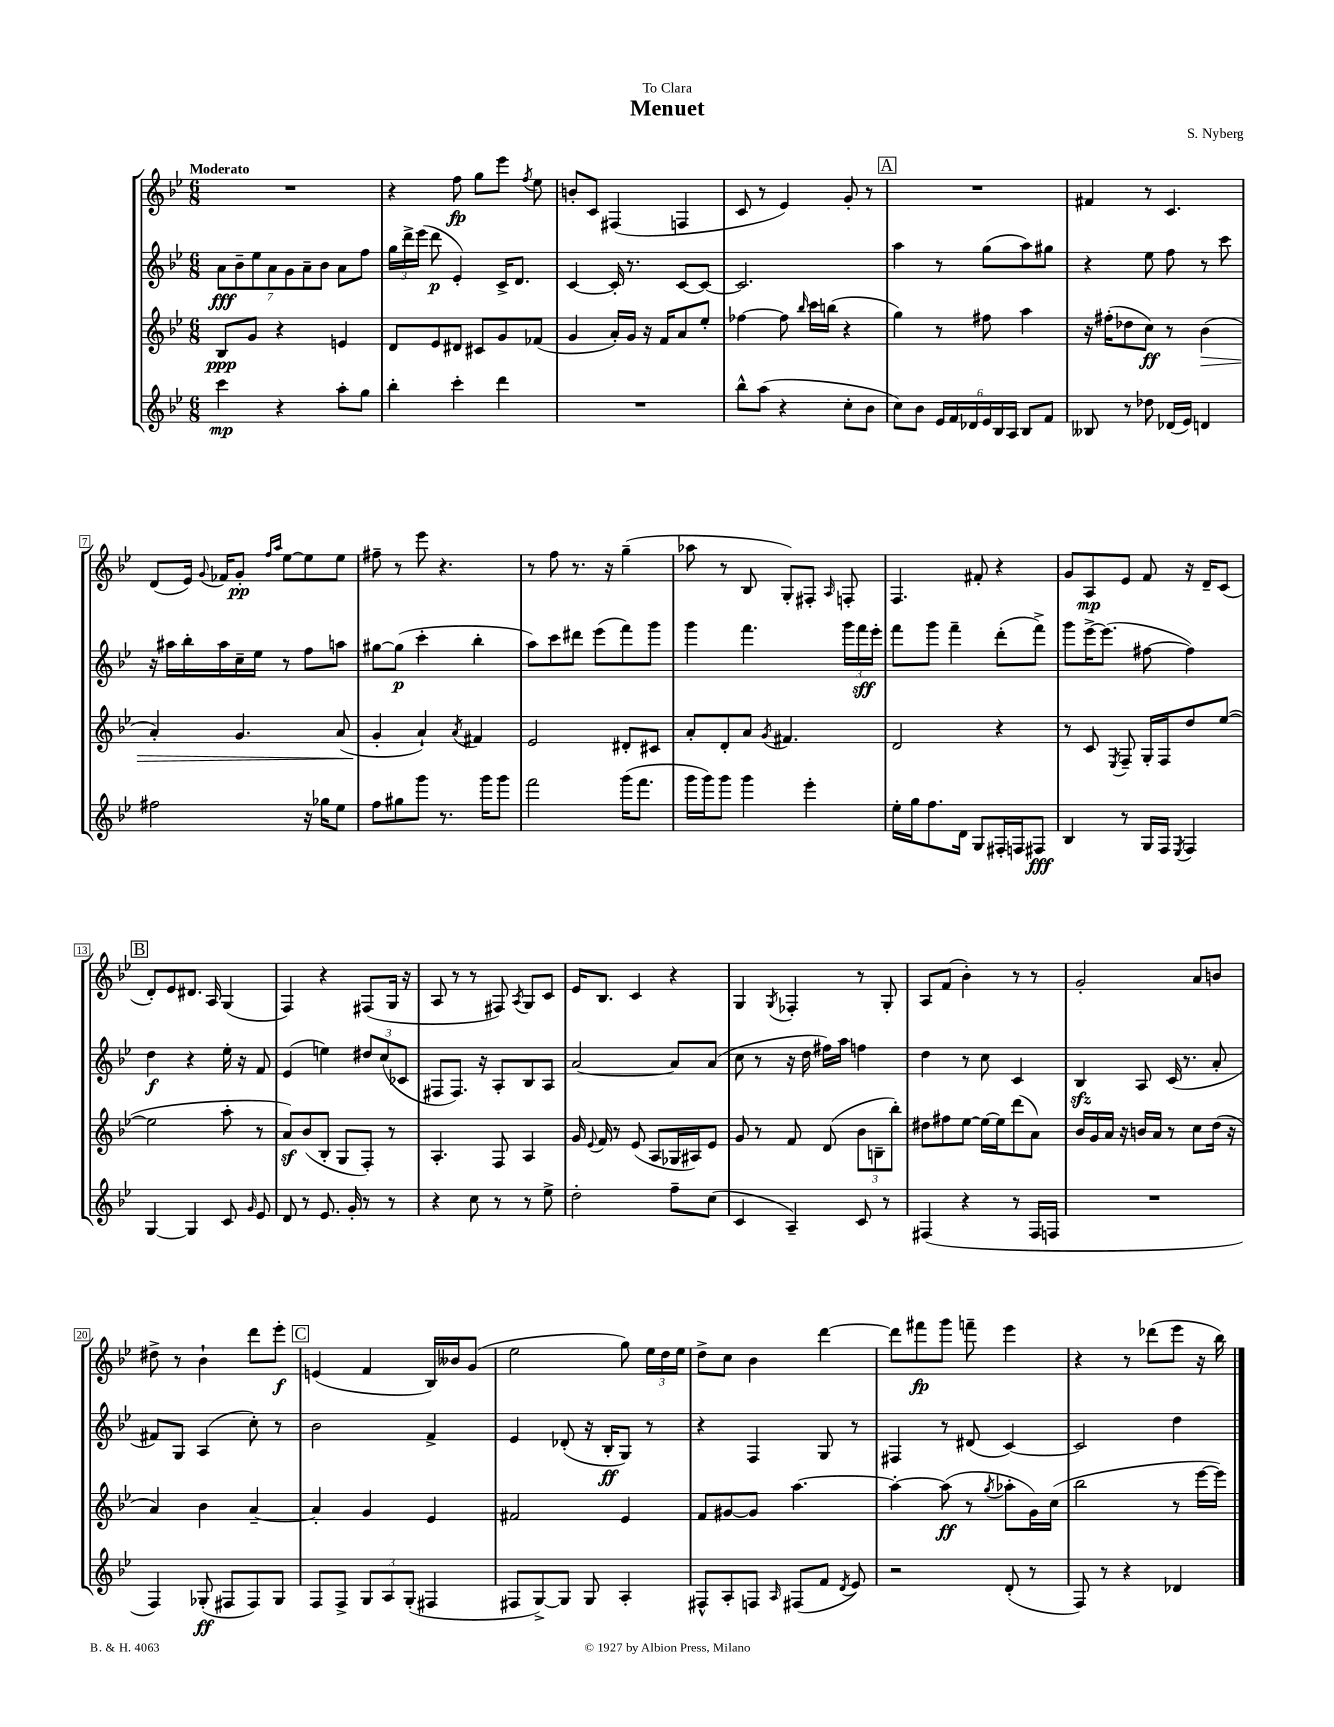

**kern	**dynam	**kern	**dynam	**kern	**dynam	**kern	**dynam
*part4	*part4	*part3	*part3	*part2	*part2	*part1	*part1
*staff4	*staff4	*staff3	*staff3	*staff2	*staff2	*staff1	*staff1
*clefG2	*	*clefG2	*	*clefG2	*	*clefG2	*
*k[b-e-]	*	*k[b-e-]	*	*k[b-e-]	*	*k[b-e-]	*
*M6/8	*	*M6/8	*	*M6/8	*	*M6/8	*
=1	=1	=1	=1	=1	=1	=1	=1
!	!	!	!	!	!	!LO:TX:a:B:t=Moderato	!
4ccc\	mp	8B-/L	ppp	14a\L	fff	2.r	.
.	.	.	.	14b-~\	.	.	.
.	.	8g/J	.	.	.	.	.
.	.	.	.	14ee-\	.	.	.
.	.	.	.	14a\	.	.	.
4r	.	4r	.	.	.	.	.
.	.	.	.	14g\	.	.	.
.	.	.	.	14a~\	.	.	.
.	.	.	.	14b-\J	.	.	.
8aa'\L	.	4en/	.	8a\L	.	.	.
8gg\J	.	.	.	8ff\J	.	.	.
=2	=2	=2	=2	=2	=2	=2	=2
4bb-'\	.	8d/L	.	24gg\LL	.	4r	.
.	.	.	.	24ddd^\	.	.	.
.	.	.	.	(24eee-\JJ	.	.	.
.	.	8e-/	.	8ddd\	p	.	.
4ccc'\	.	8d#X/J	.	4e-'/)	.	8ff\	fp
.	.	8c#X/L	.	.	.	8gg\L	.
4ddd\	.	8g/	.	16c^/KL	.	8eee-\J	.
.	.	.	.	8.d/J	.	.	.
.	.	.	.	.	.	8qff/	.
.	.	(8f-X/J	.	.	.	8ee-\	.
=3	=3	=3	=3	=3	=3	=3	=3
2.r	.	4g/	.	[4c/	.	8bn'/L	.
.	.	.	.	.	.	8c/J	.
.	.	16a'/LL)	.	16c'/]	.	(4F#X/	.
.	.	16g/JJ	.	8.r	.	.	.
.	.	16r	.	.	.	.	.
.	.	16f/KL	.	.	.	.	.
.	.	8a/	.	[8c/L	.	4Fn/	.
.	.	8ee-'/J	.	8c/J_	.	.	.
=4	=4	=4	=4	=4	=4	=4	=4
8bb-^^\L	.	[4ff-X\	.	2.c/]	.	8c/	.
(8aa\J	.	.	.	.	.	8r	.
4r	.	8ff-\]	.	.	.	4e-/)	.
.	.	16qqbb-/	.	.	.	.	.
.	.	16ccc\LL	.	.	.	.	.
.	.	(16bbn\JJ	.	.	.	.	.
8cc'\L	.	4r	.	.	.	8g'/	.
8b-\J	.	.	.	.	.	8r	.
!!LO:REH:place=s1:t=A
=5	=5	=5	=5	=5	=5	=5	=5
8cc\L)	.	4gg\)	.	4aa\	.	2.r	.
8b-\J	.	.	.	.	.	.	.
24e-/LL	.	8r	.	8r	.	.	.
24f/	.	.	.	.	.	.	.
24d-X/	.	.	.	.	.	.	.
24e-/	.	8ff#X\	.	(8gg\L	.	.	.
24B-/	.	.	.	.	.	.	.
24A/JJ	.	.	.	.	.	.	.
8B-/L	.	4aa\	.	8aa\)	.	.	.
8f/J	.	.	.	8gg#X\J	.	.	.
=6	=6	=6	=6	=6	=6	=6	=6
8B--X/	.	16r	.	4r	.	4f#X/	.
.	.	(16ff#X'\KL	.	.	.	.	.
8r	.	8dd-X\	.	.	.	.	.
8dd-X\	.	8cc\J)	ff	8ee-\	.	8r	.
(16d-X/LL	.	8r	.	8ff\	.	4.c/	.
16e-/JJ)	.	.	.	.	.	.	.
!	!	!	!LO:HP:b	!	!	!	!
4dn/	.	(4b-\	>	8r	.	.	.
.	.	.	.	8ccc\	.	.	.
!!LO:LB:g=z
=7	=7	=7	=7	=7	=7	=7	=7
2ff#X\	.	4a'/)	.	16r	.	(8d/L	.
.	.	.	.	16aa#X\LL	.	.	.
.	.	.	.	16bb-'\	.	16e-/Jk)	.
.	.	.	.	.	.	8qqg/	.
.	.	.	.	16aa#\	.	16f-X/KL	.
.	.	4.g/	.	16cc~\	.	8g'/J	pp
.	.	.	.	16ee-\JJ	.	.	.
.	.	.	.	.	.	16qqff/LL	.
.	.	.	.	.	.	16qqaa/JJ	.
.	.	.	.	8r	.	[8ee-\L	.
16r	.	.	.	8ff\L	.	8ee-\]	.
16gg-X\KL	.	.	.	.	.	.	.
8ee-\J	.	(8a/	.	8aan\J	.	8ee-\J	.
=8	=8	=8	=8	=8	=8	=8	=8
8ff\L	.	4g'/	.	[8gg#X\L	.	8ff#X~\	.
8gg#X\	.	.	.	(8gg#\J]	p	8r	.
8ggg\J	.	4a`/)	]	4ccc'\	.	8eee-\	.
8.r	.	.	.	.	.	4.r	.
.	.	8qa/	.	.	.	.	.
.	.	4f#X/	.	4bb-'\	.	.	.
16ggg\KL	.	.	.	.	.	.	.
8ggg\J	.	.	.	.	.	.	.
=9	=9	=9	=9	=9	=9	=9	=9
2fff\	.	2e-/	.	8aa\L)	.	8r	.
.	.	.	.	8ccc\	.	8ff\	.
.	.	.	.	8ddd#X\J	.	8.r	.
.	.	.	.	(8eee-\L	.	.	.
.	.	.	.	.	.	16r	.
(16ggg\KL	.	8d#X'/L	.	8fff\)	.	(4gg~\	.
8.fff\J	.	.	.	.	.	.	.
.	.	8c#X/J	.	8ggg\J	.	.	.
=10	=10	=10	=10	=10	=10	=10	=10
16ggg\LL	.	8a'/L	.	4ggg\	.	8aa-X\	.
16ggg\J)	.	.	.	.	.	.	.
8ggg\J	.	8d'/	.	.	.	8r	.
4ggg\	.	8a/J	.	4.fff\	.	8B-/	.
.	.	8qg/	.	.	.	.	.
.	.	4.f#X/	.	.	.	8G'/L)	.
4eee-'\	.	.	.	.	.	8F#X'/J	.
.	.	.	.	.	.	16qqA/	.
.	.	.	.	24ggg\LL	.	8Fn'/	.
.	.	.	.	24fff\	sff	.	.
.	.	.	.	24eee-'\JJ	.	.	.
=11	=11	=11	=11	=11	=11	=11	=11
16ee-'\LL	.	2d/	.	8fff\L	.	4.F/	.
16gg\J	.	.	.	.	.	.	.
8.ff\	.	.	.	8ggg\J	.	.	.
.	.	.	.	4fff~\	.	.	.
16d\Jk	.	.	.	.	.	.	.
8G/L	.	.	.	.	.	8f#X'/	.
16F#X'/L	.	4r	.	(8ddd'\L	.	4r	.
16Fn/J	.	.	.	.	.	.	.
8F#X/J	fff	.	.	8fff^\J)	.	.	.
=12	=12	=12	=12	=12	=12	=12	=12
4B-/	.	8r	.	8ggg\L	.	8g/L	.
.	.	8c/	.	[16eee-^\K	.	8A/	mp
.	.	.	.	(8.eee-\J]	.	.	.
.	.	8qE-/	.	.	.	.	.
8r	.	8F~/	.	.	.	8e-/J	.
16G/LL	.	16G'/LL	.	[8ff#X\	.	8f/	.
16F/JJ	.	16F/J	.	.	.	.	.
8qE-/	.	.	.	.	.	.	.
4F/	.	8dd/	.	4ff#\])	.	16r	.
.	.	.	.	.	.	16d~/KL	.
.	.	([8ee-/J	.	.	.	(8c/J	.
!!LO:LB:g=z
!!LO:REH:place=s1:t=B
=13	=13	=13	=13	=13	=13	=13	=13
[4G/	.	2ee-\]	.	4dd\	f	8d'/L)	.
.	.	.	.	.	.	8e-/	.
4G/]	.	.	.	4r	.	8.d#X/J	.
.	.	.	.	.	.	16A/	.
8c/	.	8aa'\	.	16ee-'\	.	(4G/	.
.	.	.	.	16r	.	.	.
16qqg/	.	.	.	.	.	.	.
8e-/	.	8r	.	8f/	.	.	.
=14	=14	=14	=14	=14	=14	=14	=14
8d/	.	8az/L)	.	(4e-/	.	4F/)	.
8r	.	(8b-/	.	.	.	.	.
8.e-/	.	8B-'/J	.	4een\)	.	4r	.
.	.	8G/L	.	.	.	.	.
16g'/	.	.	.	.	.	.	.
8r	.	8F'/J)	.	12dd#X/L	.	(8F#X/L	.
.	.	.	.	(12cc/	.	.	.
8r	.	8r	.	.	.	16G/Jk	.
.	.	.	.	12c-X/J	.	.	.
.	.	.	.	.	.	16r	.
=15	=15	=15	=15	=15	=15	=15	=15
4r	.	4.A'/	.	8F#X/L	.	8A/	.
.	.	.	.	8.F#/J)	.	8r	.
8cc\	.	.	.	.	.	8r	.
.	.	.	.	16r	.	.	.
8r	.	8F/	.	8A'/L	.	8F#X/)	.
.	.	.	.	.	.	8qA/	.
8r	.	4A/	.	8B-/	.	8G/L	.
8ee-^\	.	.	.	8A/J	.	8c/J	.
=16	=16	=16	=16	=16	=16	=16	=16
2dd'\	.	16g/	.	[2a/	.	16e-/KL	.
.	.	8qqe-/	.	.	.	.	.
.	.	16f/	.	.	.	8.B-/J	.
.	.	8r	.	.	.	.	.
.	.	(8e-/	.	.	.	4c/	.
.	.	8A/L	.	.	.	.	.
8ff~\L	.	16G-X/L	.	8a/L]	.	4r	.
.	.	16A#X/J)	.	.	.	.	.
(8cc\J	.	8e-/J	.	(8a/J	.	.	.
=17	=17	=17	=17	=17	=17	=17	=17
4c/	.	8g/	.	8cc\	.	4G/	.
.	.	8r	.	8r	.	.	.
.	.	.	.	.	.	8qG/	.
4A~/)	.	8f/	.	16r	.	4F-X'/	.
.	.	.	.	16dd\	.	.	.
.	.	(8d/	.	16ff#X\LL)	.	.	.
.	.	.	.	16aa\JJ	.	.	.
8c/	.	12b-\L	.	4ffn\	.	8r	.
.	.	12Bn~\	.	.	.	.	.
8r	.	.	.	.	.	8G'/	.
.	.	12bb-'\J)	.	.	.	.	.
=18	=18	=18	=18	=18	=18	=18	=18
(4F#X/	.	8dd#X\L	.	4dd\	.	8A/L	.
.	.	8ff#X\	.	.	.	(8f/J	.
4r	.	[8ee-\J	.	8r	.	4b-'\)	.
.	.	16ee-\LL_	.	8cc\	.	.	.
.	.	16ee-\J]	.	.	.	.	.
8r	.	(8ddd\	.	4c/	.	8r	.
16F#/LL	.	8a\J)	.	.	.	8r	.
16Fn/JJ	.	.	.	.	.	.	.
=19	=19	=19	=19	=19	=19	=19	=19
2.r	.	16b-/LL	.	4B-zz/	.	2g'/	.
.	.	16g/	.	.	.	.	.
.	.	16a/JJ	.	.	.	.	.
.	.	16r	.	.	.	.	.
.	.	16bn/LL	.	8A/	.	.	.
.	.	16a/JJ	.	.	.	.	.
.	.	8r	.	(16c/	.	.	.
.	.	.	.	8.r	.	.	.
.	.	8cc\L	.	.	.	8a/L	.
.	.	(16dd\Jk	.	8a'/	.	8bn/J	.
.	.	16r	.	.	.	.	.
!!LO:LB:g=z
=20	=20	=20	=20	=20	=20	=20	=20
4F/)	.	4a/)	.	8f#X/L)	.	8dd#X^\	.
.	.	.	.	8G/J	.	8r	.
(8G-X'/	ff	4b-\	.	(4A/	.	4b-`\	.
8F#X/L	.	.	.	.	.	.	.
8F#/)	.	[4a~/	.	8cc'\)	.	8ddd\L	.
8G-/J	.	.	.	8r	.	8eee-'\J	f
!!LO:REH:place=s1:t=C
=21	=21	=21	=21	=21	=21	=21	=21
8F/L	.	4a'/]	.	2b-\	.	(4en/	.
8F^/J	.	.	.	.	.	.	.
12G/L	.	4g/	.	.	.	4f/	.
12A/	.	.	.	.	.	.	.
(12G'/J	.	.	.	.	.	.	.
4F#X/	.	4e-/	.	4f^/	.	16B-/LL)	.
.	.	.	.	.	.	16b--X/J	.
.	.	.	.	.	.	(8g/J	.
=22	=22	=22	=22	=22	=22	=22	=22
8F#X/L	.	2f#X/	.	4e-/	.	2ee-\	.
[8G^/)	.	.	.	.	.	.	.
8G/J]	.	.	.	(8d-X'/	.	.	.
8G/	.	.	.	16r	.	.	.
.	.	.	.	16B-'/KL	ff	.	.
4A'/	.	4e-/	.	8G/J)	.	8gg\)	.
.	.	.	.	8r	.	24ee-\LL	.
.	.	.	.	.	.	24dd\	.
.	.	.	.	.	.	24ee-\JJ	.
=23	=23	=23	=23	=23	=23	=23	=23
8F#X^^/L	.	8f/L	.	4r	.	8dd^\L	.
8A'/	.	[8g#X/	.	.	.	8cc\J	.
8Fn/J	.	8g#/J]	.	4F/	.	4b-\	.
16qqA/	.	.	.	.	.	.	.
(8F#X/L	.	[4.aa\	.	.	.	.	.
8f/J	.	.	.	8G/	.	[4ddd\	.
8qd/	.	.	.	.	.	.	.
8e-/)	.	.	.	8r	.	.	.
=24	=24	=24	=24	=24	=24	=24	=24
2r	.	4aa'\_	.	4F#X/	.	8ddd\L]	.
.	.	.	.	.	.	8fff#X\	fp
.	.	(8aa\]	ff	8r	.	8ggg\J	.
.	.	8r	.	(8d#X/	.	8fffn~\	.
.	.	8qgg/	.	.	.	.	.
(8d'/	.	8aa-X'\L	.	[4c/)	.	4eee-\	.
8r	.	16g\L)	.	.	.	.	.
.	.	(16cc\JJ	.	.	.	.	.
=25	=25	=25	=25	=25	=25	=25	=25
8F/)	.	2bb-\	.	2c/]	.	4r	.
8r	.	.	.	.	.	.	.
4r	.	.	.	.	.	8r	.
.	.	.	.	.	.	(8ddd-X\L	.
4d-X/	.	8r	.	4dd\	.	8eee-\J	.
.	.	[16eee-\LL	.	.	.	16r	.
.	.	16eee-\JJ])	.	.	.	16bb-\)	.
==	==	==	==	==	==	==	==
*-	*-	*-	*-	*-	*-	*-	*-
